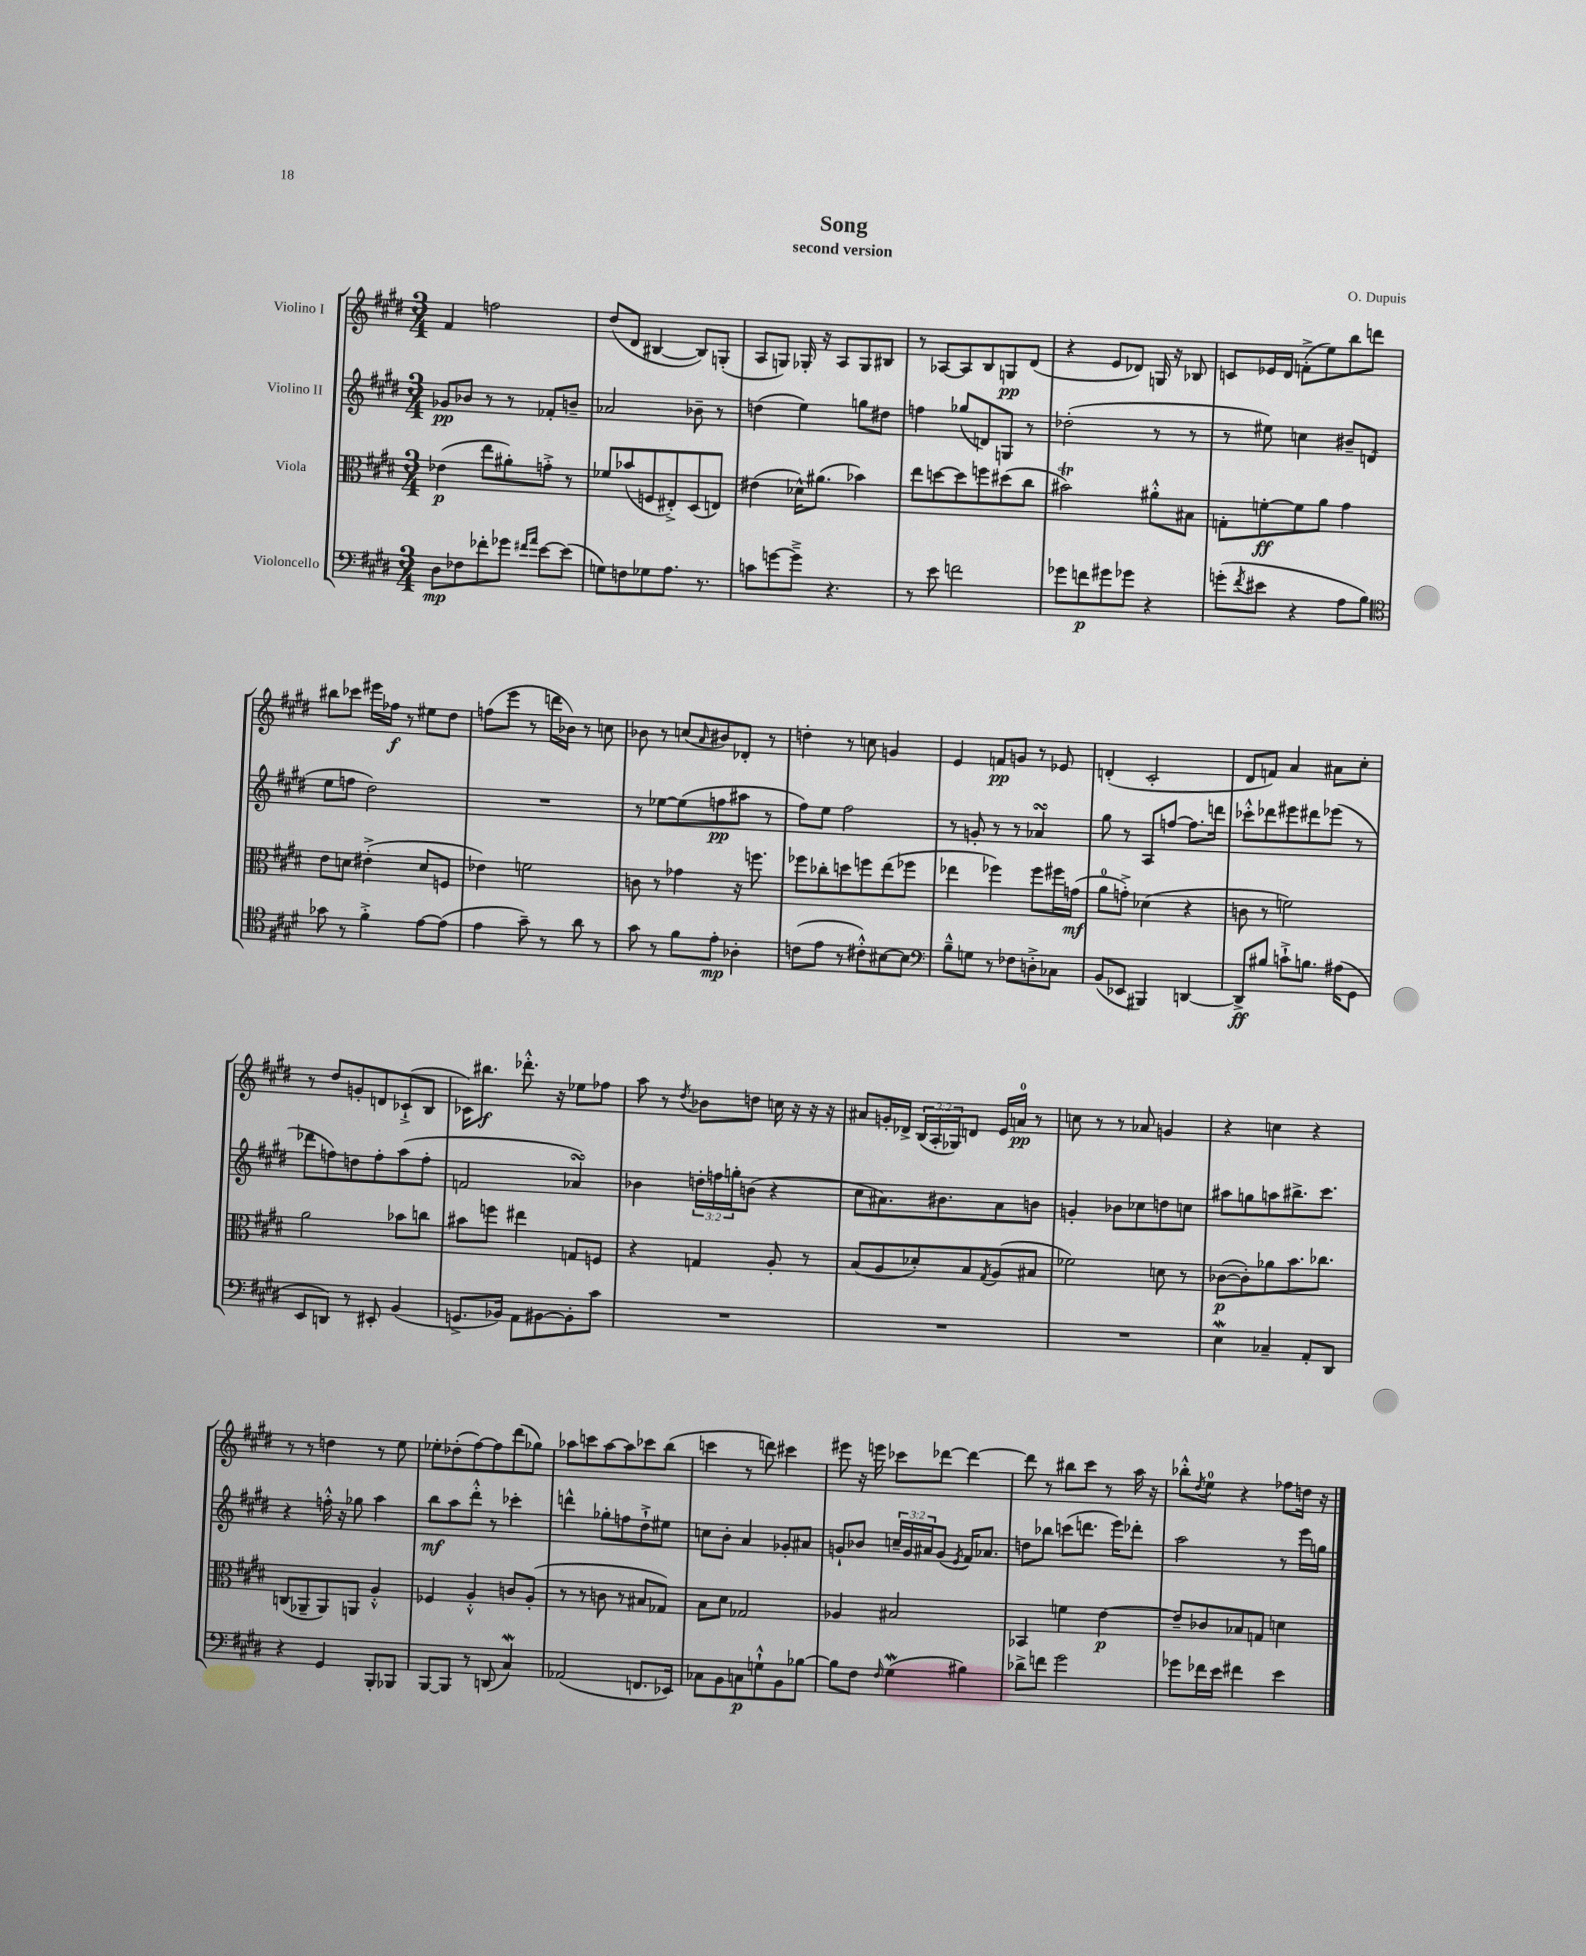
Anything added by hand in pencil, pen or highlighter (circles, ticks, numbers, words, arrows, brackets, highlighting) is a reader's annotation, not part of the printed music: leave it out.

**kern	**dynam	**kern	**dynam	**kern	**dynam	**kern	**dynam
*part4	*part4	*part3	*part3	*part2	*part2	*part1	*part1
*staff4	*staff4	*staff3	*staff3	*staff2	*staff2	*staff1	*staff1
*I"Violoncello	*	*I"Viola	*	*I"Violino II	*	*I"Violino I	*
*clefF4	*	*clefC3	*	*clefG2	*	*clefG2	*
*k[f#c#g#d#]	*	*k[f#c#g#d#]	*	*k[f#c#g#d#]	*	*k[f#c#g#d#]	*
*M3/4	*	*M3/4	*	*M3/4	*	*M3/4	*
=1	=1	=1	=1	=1	=1	=1	=1
8D#\L	mp	(4e-X\	p	8g-X/L	pp	4f#/	.
8F-X\	.	.	.	8b-X/J	.	.	.
8f-X'\	.	8ee\L	.	8r	.	2ffn\	.
8g-X\J	.	8a#X'\)	.	8r	.	.	.
16qqf#X/LL	.	.	.	.	.	.	.
16qqa/JJ	.	.	.	.	.	.	.
[8e\L	.	8gn'^\J	.	8f-X'/L	.	.	.
(8e\J]	.	8r	.	8bn~/J	.	.	.
=2	=2	=2	=2	=2	=2	=2	=2
8Gn\L)	.	8f-X/L	.	2a-X/	.	(8dd#/L	.
8Fn\	.	(8b-X/	.	.	.	8d#/J	.
8G-X\	.	8Fn/	.	.	.	[4B#X/	.
8.A\J	.	8E#X'^/)	.	.	.	.	.
.	.	(8D#/	.	8b-X~\	.	8B#/L])	.
8.r	.	.	.	.	.	.	.
.	.	8En/J)	.	8r	.	(8Gn'/J	.
=3	=3	=3	=3	=3	=3	=3	=3
8cn\L	.	(4e#X\	.	(4ddn\	.	8A/L	.
[8gn\	.	.	.	.	.	8Gn/J)	.
8g~^\J]	.	16d-X^^\KL)	.	4ee\)	.	16G-X'/	.
.	.	(8.a#X\J	.	.	.	16r	.
4.r	.	.	.	.	.	8A/L	.
.	.	4b-X\)	.	8ggn\L	.	8G-/	.
.	.	.	.	8dd#X\J	.	8B#X/J	.
=4	=4	=4	=4	=4	=4	=4	=4
8r	.	8ee\L	.	4ffn\	.	8r	.
8e\	.	[8ddn\	.	.	.	[8A-X/L	.
2fn\	.	8dd\]	.	(8gg-X/L	.	8A-/]	.
.	.	8ffn\	.	8dn/)	.	8B/	.
.	.	(8dd#X\	.	8Gn/J	.	8Gn/	pp
.	.	8cc#\J	.	8r	.	(8d#/J	.
=5	=5	=5	=5	=5	=5	=5	=5
8g-X\L	.	2b#Xt\)	.	(2dd-X'\	.	4r	.
8fn\	p	.	.	.	.	.	.
8g#X\	.	.	.	.	.	8e/L	.
8g-X\J	.	.	.	.	.	8d-X/J)	.
4r	.	8a#X'^^\L	.	8r	.	16Gn/	.
.	.	.	.	.	.	16r	.
.	.	8B#X\J	.	8r	.	8B-X/	.
=6	=6	=6	=6	=6	=6	=6	=6
(8gn'\L	.	8Gn'\L	.	8r	.	8cn/L	.
8qf#/	.	.	.	.	.	.	.
8e#X\J	.	[8fn'\	ff	8ee#X\)	.	16e-X/L	.
.	.	.	.	.	.	16d#/JJ	.
4r	.	8f\]	.	4ccn\	.	(8fn'^\L	.
.	.	8a\J	.	.	.	8ee\)	.
8A\L	.	4g#\	.	8b#X~/L	.	8bb\	.
8B\J)	.	.	.	(8dn/J	.	8dddn\J	.
!!LO:LB:g=z
=7	=7	=7	=7	=7	=7	=7	=7
*clefC4	*	*	*	*	*	*	*
8g-X\	.	8e\L	.	8ee\L	.	8bb#X\L	.
8r	.	8dn\J	.	8ffn\J	.	8ccc-X\J	.
4f#'^\	.	(4e#X'^\	.	2dd#\)	.	16eee#X\LL	.
.	.	.	.	.	.	16ff-X\JJ	f
.	.	.	.	.	.	8r	.
[8e\L	.	8d/L	.	.	.	8ee#X\L	.
(8e\J]	.	8Fn/J	.	.	.	8dd#\J	.
=8	=8	=8	=8	=8	=8	=8	=8
4e\	.	4e-X\)	.	2.r	.	(8ffn\L	.
.	.	.	.	.	.	8eee\J	.
8g#~\)	.	2fn\	.	.	.	8r	.
8r	.	.	.	.	.	16dddn\LL	.
.	.	.	.	.	.	16b-X\JJ)	.
8a\	.	.	.	.	.	8r	.
8r	.	.	.	.	.	8ccn\	.
=9	=9	=9	=9	=9	=9	=9	=9
8g#\	.	8cn\	.	8r	.	8b-X\	.
8r	.	8r	.	[8ee-X\L	.	8r	.
8f#\L	.	4g-X\	.	(8ee-\]	.	(8ccn/L	.
.	.	.	.	.	.	16qqa/	.
8e'\J	mp	.	.	8ffn\	pp	8b#X/)	.
4A-X'\	.	16r	.	8aa#X\J	.	8d-X'/J	.
.	.	8.ffn\	.	.	.	.	.
.	.	.	.	8r	.	8r	.
=10	=10	=10	=10	=10	=10	=10	=10
(8cn\L	.	8ff-X\L	.	8ff#\L)	.	4ddn'\	.
8e\J	.	8cc-X'\	.	8ee\J	.	.	.
8r	.	8ddn\	.	2ff#\	.	8r	.
8c#X'^^\L)	.	8ffn\	.	.	.	8ccn\	.
[8B#X\	.	(8ee\	.	.	.	4gn/	.
8B#\J]	.	8ff-X\J	.	.	.	.	.
=11	=11	=11	=11	=11	=11	=11	=11
*clefF4	*	*	*	*	*	*	*
8B~^^\L	.	4ee-X\	.	8r	.	4e/	.
8Gn\J	.	.	.	8gn'/	.	.	.
8r	.	4ff-X\)	.	8r	.	8fn/L	pp
8F-X\L	.	.	.	8r	.	8gn/J	.
8Dn'^\	.	8ff-\L	.	4a-XsSSs/	.	8r	.
8C-X\J	.	16ff#X\L	.	.	.	8e-X/	.
.	.	(16gn\JJ	mf	.	.	.	.
=12	=12	=12	=12	=12	=12	=12	=12
(8BB/L	.	8a\L	.	8gg#\	.	(4dn'/	.
8EE-X/J	.	8gn'^\J)	.	8r	.	.	.
4BBB#X/)	.	(4d-X\	.	8A/L	.	2c#'/	.
.	.	.	.	[8ffn/J	.	.	.
[4DDn/	.	4r	.	8.ff\L]	.	.	.
.	.	.	.	16dddn\Jk	.	.	.
=13	=13	=13	=13	=13	=13	=13	=13
8DD^/L]	ff	8cn\	.	8ccc-X'^^\L	.	8d#/L	.
8B#X/J	.	8r	.	8ddd-X\	.	8fn/J)	.
8cn`^\L	.	2fn\)	.	8eee#X\	.	4a/	.
8.Bn\J	.	.	.	8ddd#X\	.	.	.
.	.	.	.	(8eee-X\J	.	8a#X\L	.
(16A#X\KL	.	.	.	.	.	.	.
8GG#\J	.	.	.	8r	.	8cc#'\J	.
!!LO:LB:g=z
=14	=14	=14	=14	=14	=14	=14	=14
8EE/L	.	2a\	.	8ddd-X\L	.	8r	.
8DDn/J)	.	.	.	8ffn\)	.	8dd#/L	.
8r	.	.	.	8ddn\	.	8gn'/	.
8EE#X'/	.	.	.	8ff'\	.	8dn/	.
(4BB/	.	8b-X\L	.	(8aa\	.	(8c-X`^/	.
.	.	8ccn\J	.	8ff'\J	.	8B/J	.
=15	=15	=15	=15	=15	=15	=15	=15
8.GGn^/L	.	8b#X\L	.	2fn/	.	16c-X\KL)	.
.	.	.	.	.	.	8.bb#X\J	f
.	.	8ffn\J	.	.	.	.	.
16BB-X/Jk)	.	.	.	.	.	.	.
8AA\L	.	4ee#X\	.	.	.	8.ddd-X'^^\	.
[8BB#X\	.	.	.	.	.	.	.
.	.	.	.	.	.	16r	.
8BB#'\]	.	8Gn/L	.	4a-XsSSs/)	.	8ee-X\L	.
8c#\J	.	8Fn/J	.	.	.	8ff-X\J	.
=16	=16	=16	=16	=16	=16	=16	=16
2.r	.	4r	.	4b-X\	.	8aa\	.
.	.	.	.	.	.	8r	.
.	.	.	.	.	.	8qdd#/	.
.	.	4Gn/	.	24ddn'\LL	.	8b-X\L	.
.	.	.	.	24ffn\	.	.	.
.	.	.	.	24ggn'\J	.	.	.
.	.	.	.	(8bn\J	.	8ddn\J	.
.	.	8A'/	.	4r	.	16ccn\	.
.	.	.	.	.	.	16r	.
.	.	8r	.	.	.	16r	.
.	.	.	.	.	.	16r	.
=17	=17	=17	=17	=17	=17	=17	=17
2.r	.	(8B/L	.	8cc#\L	.	8a#X/L	.
.	.	8A/	.	8.a#X\)	.	16gn'/L	.
.	.	.	.	.	.	16d-X^/JJ	.
.	.	8d-X'/)	.	.	.	(24B/LL	.
.	.	.	.	.	.	24A'/	.
.	.	.	.	8.b#X\	.	.	.
.	.	.	.	.	.	24G-X/J)	.
.	.	8B/	.	.	.	8dn/J	.
.	.	8qG#/	.	.	.	.	.
.	.	(8A/	.	8a#\	.	16e/LL	.
.	.	.	.	.	.	16an/JJ	pp
.	.	8B#X/J	.	8bn\J	.	8r	.
=18	=18	=18	=18	=18	=18	=18	=18
2.r	.	2f-X\)	.	4gn'/	.	8ccn\	.
.	.	.	.	.	.	8r	.
.	.	.	.	8b-X\L	.	8r	.
.	.	.	.	8cc-X\	.	8a-X/	.
.	.	8dn\	.	8ddn\	.	4gn/	.
.	.	8r	.	8ccn\J	.	.	.
=19	=19	=19	=19	=19	=19	=19	=19
4Ew\	.	([8c-X\L	p	8aa#X\L	.	4r	.
.	.	8c-'\])	.	8ggn\	.	.	.
4C-X~/	.	8a-X\	.	8aan\	.	4ccn\	.
.	.	8.b\	.	8.bb#X^\	.	.	.
8AA'/L	.	.	.	.	.	4r	.
.	.	8.cc-X\J	.	8.ccc#\J	.	.	.
8DD#/J	.	.	.	.	.	.	.
!!LO:LB:g=z
=20	=20	=20	=20	=20	=20	=20	=20
4r	.	(8Cn/L	.	4r	.	8r	.
.	.	8AA-X~/	.	.	.	8r	.
4GG#/	.	8AA-/)	.	16ffn'^^\	.	4ddn\	.
.	.	.	.	16r	.	.	.
.	.	8AAn/J	.	8gg-X\	.	.	.
8BBB'/L	.	4A'^^/	.	4aa\	.	8r	.
8BBB-X/J	.	.	.	.	.	8ee\	.
=21	=21	=21	=21	=21	=21	=21	=21
[8BBB/L	.	4F-X/	.	8bb\L	mf	8ee-X'\L	.
8BBB/J]	.	.	.	8aa\	.	(8dd-X'\	.
8r	.	4A'^^/	.	8ddd#'^^\J	.	[8ff#\)	.
(8DDn/	.	.	.	8r	.	8ff#\]	.
4C#W/)	.	8cn/L	.	4ccc-X'\	.	(8ddd#\	.
.	.	(8A'/J	.	.	.	8gg-X\J)	.
=22	=22	=22	=22	=22	=22	=22	=22
(2AA-X/	.	8r	.	4dddn^^\	.	8aa-X\L	.
.	.	8r	.	.	.	8cccn\	.
.	.	8cn\	.	8gg-X'\L	.	[8aa-\	.
.	.	8r	.	8ffn\	.	8aa-\]	.
8.FFn/L	.	8B#X/L	.	8dd#`^\	.	8ccc-X\	.
.	.	8G-X/J)	.	8ee#X\J	.	(8bb\J	.
16EE-X/Jk)	.	.	.	.	.	.	.
=23	=23	=23	=23	=23	=23	=23	=23
8C-X\L	.	8B\L	.	8ccn\L	.	4cccn\	.
8BB\	.	8d#\J	.	8b'\J	.	.	.
8Cn\	p	2G-X/	.	4a/	.	8r	.
8Gn`^^\	.	.	.	.	.	8dddn\)	.
8BB\	.	.	.	8g-X'/L	.	4ccc#X\	.
[8B-X\J	.	.	.	8a#X/J	.	.	.
=24	=24	=24	=24	=24	=24	=24	=24
8B-\L]	.	4A-X/	.	8gn`/L	.	8eee#X\	.
8F#\J	.	.	.	8b-X/J	.	16r	.
.	.	.	.	.	.	16eeen\	.
16qqF#/	.	.	.	.	.	.	.
(4G#W\	.	2B#X/	.	24ccn~/LL	.	8ccc-X\L	.
.	.	.	.	24g/	.	.	.
.	.	.	.	24a#X/J	.	.	.
.	.	.	.	(8g/J	.	[8ddd-X\J	.
.	.	.	.	8qe/	.	.	.
4B#X\)	.	.	.	16f#/KL)	.	4ddd-\_	.
.	.	.	.	8.a-X/J	.	.	.
=25	=25	=25	=25	=25	=25	=25	=25
8d-X^\L	.	4BB-X/	.	8ddn\L	.	8ddd-\]	.
8fn\J	.	.	.	8bb-X\J	.	8r	.
2g#\	.	4fn\	.	(8cccn\L	.	8bb#X\L	.
.	.	.	.	8.dddn\J	.	8ccc#\J	.
.	.	[4e\	p	.	.	8r	.
.	.	.	.	16eee\KL)	.	.	.
.	.	.	.	8ddd-X'\J	.	16aa\	.
.	.	.	.	.	.	16r	.
=26	=26	=26	=26	=26	=26	=26	=26
8g-X\L	.	8e~/L]	.	2aa\	.	8bb-X'^^\L	.
.	.	.	.	.	.	8qdd#/	.
16f-X\L	.	8c-X/	.	.	.	8ee\J	.
16e\JJ	.	.	.	.	.	.	.
4f#X\	.	8B-X/	.	.	.	4r	.
.	.	8Gn/J	.	.	.	.	.
4e\	.	4dn\	.	8r	.	8ff-X\L	.
.	.	.	.	16eee\LL	.	16ddn\Jk	.
.	.	.	.	16ggn\JJ	.	16r	.
==	==	==	==	==	==	==	==
*-	*-	*-	*-	*-	*-	*-	*-
